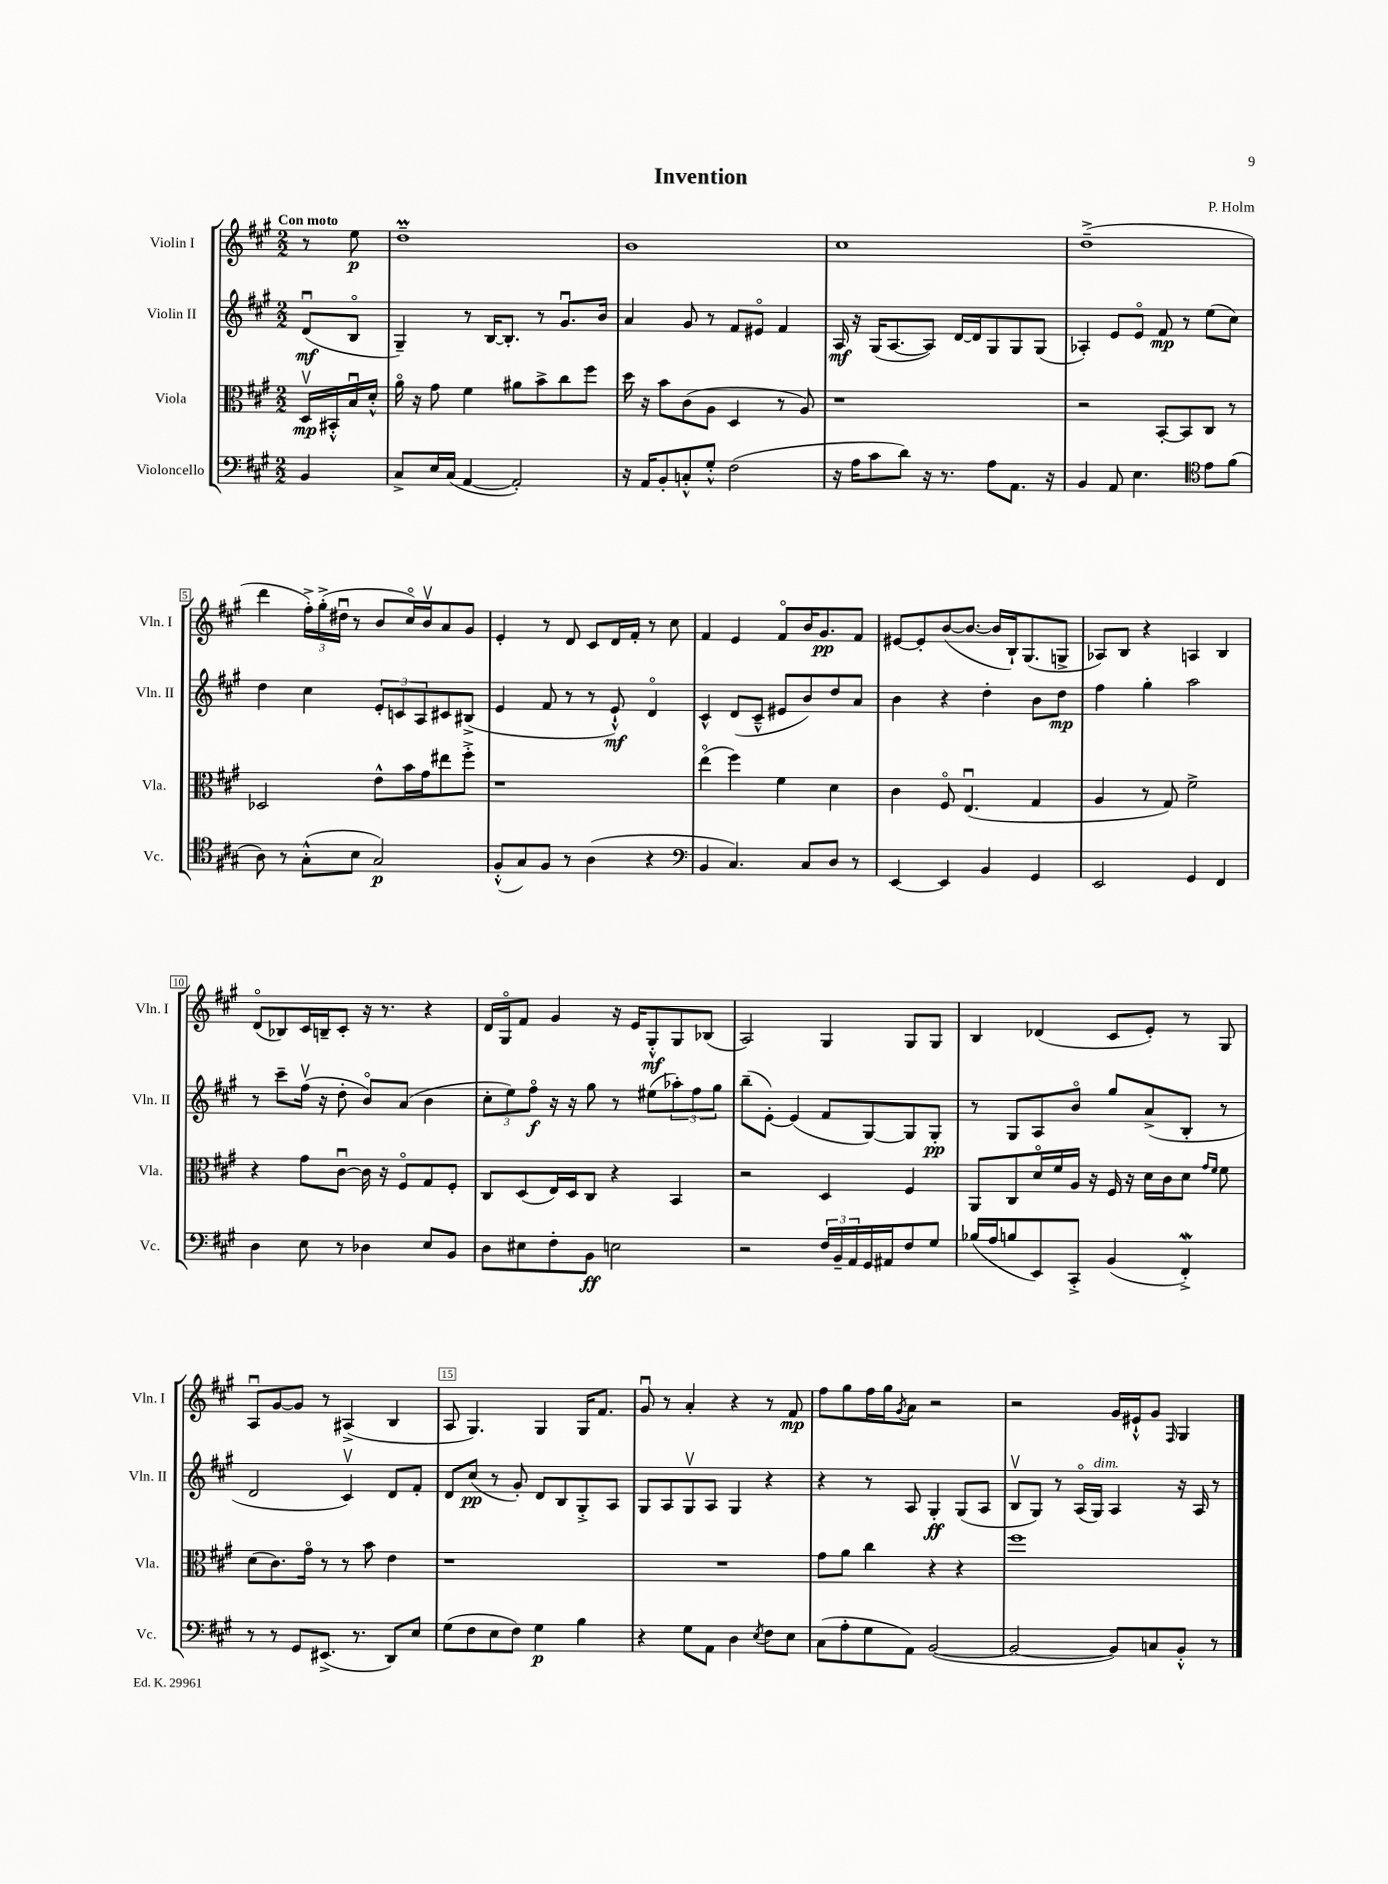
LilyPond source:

\header { title = "Invention" composer = "P. Holm" }
<<
\new StaffGroup <<
\new Staff = "s0" \with { instrumentName = "Violin I" shortInstrumentName = "Vln. I" } {
    \clef treble \key a \major \numericTimeSignature \time 2/2 \partial 4 \tempo "Con moto"
    r8 e''8\p |
    d''1--\prall |
    b'1 |
    cis''1 |
    d''1--->( |
    d'''4 \tuplet 3/2 { fis''16-.->) gis''16-.->( dis''16\downbow } r8 b'8 cis''16\flageolet) b'16\upbow a'8 gis'8 |
    e'4-. r8 d'8 cis'8 d'16 fis'16-. r8 cis''8 |
    fis'4 e'4 fis'8\flageolet b'16 gis'8.\pp fis'8 |
    eis'8~ eis'8-. b'8~( b'8.~ b'16 b16-!) gis8.( g8-> |
    aes8) b8 r4 a4 b4 |
    d'8\flageolet( bes8) cis'16 b16-- cis'8-. r16 r8. r4 |
    d'16 gis16\flageolet fis'8 gis'4 r16 e'16 gis8-.-^\mf gis8 bes8( |
    a2) gis4 gis8 gis8 |
    b4 des'4( cis'8 e'8-.) r8 gis8 |
    a8\downbow gis'8~ gis'8 r8 ais4->( b4 |
    a8 gis4.) gis4 gis16 fis'8. |
    gis'8\downbow r8 a'4-. r4 r8 fis'8\mp |
    fis''8 gis''8 fis''16 gis''16 \acciaccatura { gis'8 } a'8 r2 |
    r2 gis'16 eis'16-!-^ gis'8 \grace { fis16 } gis4 \bar "|." |
}
\new Staff = "s1" \with { instrumentName = "Violin II" shortInstrumentName = "Vln. II" } {
    \clef treble \key a \major \numericTimeSignature \time 2/2 \partial 4
    d'8\downbow\mf( b8\flageolet |
    gis4--) r8 b16~ b8.-. r8 gis'8.\downbow b'16 |
    a'4 gis'8 r8 fis'8 eis'8\flageolet fis'4 |
    a16\mf r16 gis16( a8.~ a8) d'16~ d'16 gis8 gis8 gis8( |
    aes4-.) e'8 e'8\flageolet fis'8\mp r8 e''8( cis''8) |
    d''4 cis''4 \tuplet 3/2 { e'8-. c'8 a8 } cis'8 bis8->( |
    e'4 fis'8 r8 r8 e'8-!-^\mf) d'4\flageolet |
    cis'4-^ d'8( cis'8---^ eis'8 b'8) d''8 a'8 |
    b'4 r4 d''4-. b'8 d''8\mp |
    fis''4 gis''4-. a''2 |
    r8 cis'''8-- fis''16\upbow( r16 d''8-. b'8\flageolet) a'8( b'4 |
    \tuplet 3/2 { cis''8-. e''8) fis''8\flageolet\f } r16 r16 gis''8 r8 eis''8( \tuplet 3/2 { aes''8-.) fis''8 gis''8 } |
    b''8--( e'8~-.) e'4( fis'8 gis8~) gis8 gis8-.\pp |
    r8 gis8 a8 b'8\flageolet gis''8 a'8->( b8-. r8 |
    d'2 cis'4\upbow) d'8 fis'8-. |
    d'8 cis''8\pp( r8 gis'8-.) d'8 b8 gis8-.-> a8 |
    gis8 a8 gis8\upbow a8 gis4 r4 |
    r4 r8 a8 gis4-.\ff gis8( a8 |
    b8\upbow gis8) r8 a16\flageolet( gis16^\markup { \italic "dim." }) a4 r16 a16 r8 \bar "|." |
}
\new Staff = "s2" \with { instrumentName = "Viola" shortInstrumentName = "Vla." } {
    \clef alto \key a \major \numericTimeSignature \time 2/2 \partial 4
    d16\upbow\mp bis,16-.-^ b16\downbow d'16-.-^ |
    a'16\flageolet r16 gis'8 fis'4 ais'8 b'8-> cis''8 fis''8 |
    d''16 r16 b'8 cis'8( a8 d4 r8 a8) |
    r1 |
    r2 b,8~-. b,8 cis8 r8 |
    des2 e'8-^ b'16 gis'16 eis''8 fis''8-.-> |
    r1 |
    e''4\flageolet( fis''4) fis'4 d'4 |
    cis'4 fis8\flageolet e4.\downbow( gis4 |
    a4 r8 gis8) fis'2-> |
    r4 gis'8 cis'8~\downbow cis'16 r16 fis8\flageolet gis8 fis8-. |
    cis8 d8( e16) d16 cis8 r4 b,4 |
    r2 d4 fis4 |
    a,8 cis8 d'16\flageolet fis'16 a16 r16 fis16 r16 d'16 cis'16 d'8 \grace { gis'16 fis'16 } fis'8 |
    d'8( cis'8.) gis'16\flageolet r8 r8 b'8 e'4 |
    r1 |
    R1 |
    gis'8 a'8 cis''4 r4 r4 |
    fis''1 \bar "|." |
}
\new Staff = "s3" \with { instrumentName = "Violoncello" shortInstrumentName = "Vc." } {
    \clef bass \key a \major \numericTimeSignature \time 2/2 \partial 4
    b,4 |
    cis8-> e16 cis16( a,4~ a,2-.) |
    r16 a,16 b,8-. c8-.-^ gis8-.-^ fis2( |
    r16 a16 cis'8 d'8) r16 r8. a8 a,8. r16 |
    b,4 a,8 e4. \clef tenor e'8 fis'8( |
    a8) r8 gis8-.-^( b8 gis2\p) |
    fis8-.-^( gis8) fis8 r8 a4( r4 |
    \clef bass b,4 cis4.) cis8 d8 r8 |
    e,4~ e,4 b,4 gis,4 |
    e,2 gis,4 fis,4 |
    d4 e8 r8 des4 e8 b,8 |
    d8 eis8 fis8-. b,8\ff e2 |
    r2 \tuplet 3/2 { fis16 b,16-- a,16 } gis,16 ais,16 fis8 gis8 |
    bes16( a16 b8 e,8) cis,8-.-> b,4( fis,4-.->\mordent) |
    r8 r8 gis,8 eis,8.->( r8. d,8) e8 |
    gis8( fis8 e8 fis8) gis4\p b4 |
    r4 gis8 a,8 d4 \acciaccatura { e8 } fis8 e8 |
    cis8( a8-. gis8 a,8) b,2~( |
    b,2~ b,8) c8 b,8-.-^ r8 \bar "|." |
}
>>
>>
\layout { \context { \Score \override BarNumber.break-visibility = ##(#f #t #t) barNumberVisibility = #(every-nth-bar-number-visible 5) \override BarNumber.stencil = #(make-stencil-boxer 0.1 0.3 ly:text-interface::print) } }
